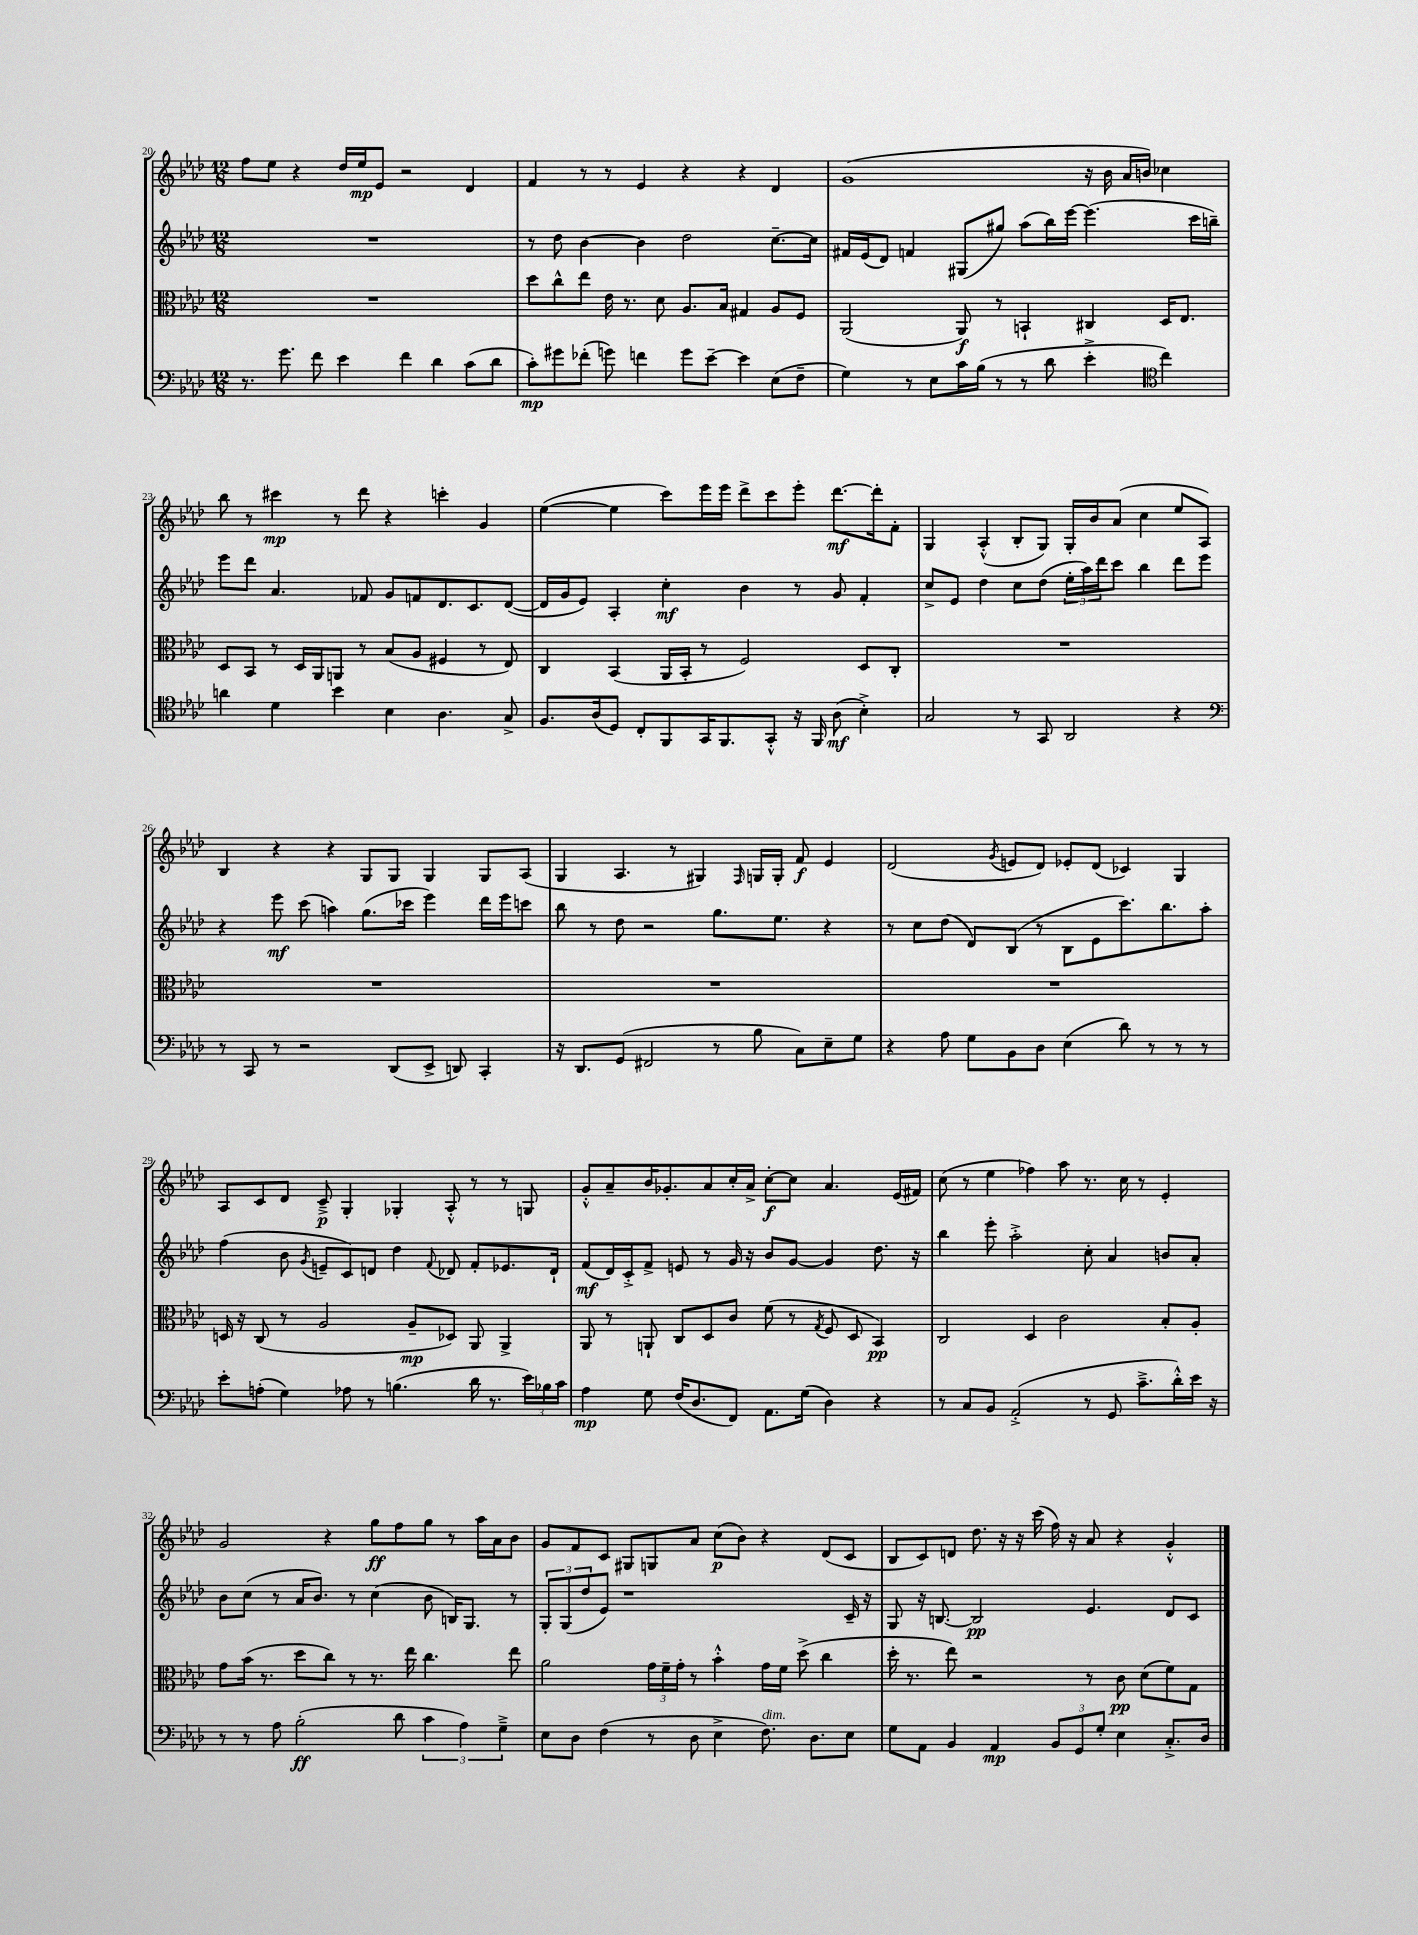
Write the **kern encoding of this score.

**kern	**dynam	**kern	**dynam	**kern	**dynam	**kern	**dynam
*part4	*part4	*part3	*part3	*part2	*part2	*part1	*part1
*staff4	*staff4	*staff3	*staff3	*staff2	*staff2	*staff1	*staff1
*clefF4	*	*clefC3	*	*clefG2	*	*clefG2	*
*k[b-e-a-d-]	*	*k[b-e-a-d-]	*	*k[b-e-a-d-]	*	*k[b-e-a-d-]	*
*M12/8	*	*M12/8	*	*M12/8	*	*M12/8	*
=20	=20	=20	=20	=20	=20	=20	=20
8.r	.	1.r	.	1.r	.	8ff\L	.
.	.	.	.	.	.	8ee-\J	.
8.g\	.	.	.	.	.	.	.
.	.	.	.	.	.	4r	.
8f\	.	.	.	.	.	.	.
4e-\	.	.	.	.	.	16dd-/LL	.
.	.	.	.	.	.	16ee-/J	mp
.	.	.	.	.	.	8e-/J	.
4f\	.	.	.	.	.	2r	.
4d-\	.	.	.	.	.	.	.
(8c\L	.	.	.	.	.	4d-/	.
8d-\J	.	.	.	.	.	.	.
=21	=21	=21	=21	=21	=21	=21	=21
8c'\L)	mp	8dd-\L	.	8r	.	4f/	.
8g#X\	.	8cc^^\	.	8dd-\	.	.	.
(8f-X'\J	.	8ee-\J	.	[4b-\	.	8r	.
8gn\)	.	16e-\	.	.	.	8r	.
.	.	8.r	.	.	.	.	.
4fn\	.	.	.	4b-\]	.	4e-/	.
.	.	8d-\	.	.	.	.	.
8g\L	.	8.A-/L	.	2dd-\	.	4r	.
[8e-~\J	.	.	.	.	.	.	.
.	.	16B-/Jk	.	.	.	.	.
4e-\]	.	4G#X/	.	.	.	4r	.
(8E-\L	.	8A-/L	.	[8.cc~\L	.	4d-/	.
8F~\J	.	8F/J	.	.	.	.	.
.	.	.	.	16cc\Jk]	.	.	.
=22	=22	=22	=22	=22	=22	=22	=22
4G\)	.	(2AA-/	.	16f#X/LL	.	(1g	.
.	.	.	.	(16e-/J	.	.	.
.	.	.	.	8d-/J)	.	.	.
8r	.	.	.	4fn/	.	.	.
8E-\L	.	.	.	.	.	.	.
16c\L	.	8AA-/)	f	(8G#X/L	.	.	.
(16B-\JJ	.	.	.	.	.	.	.
8r	.	8r	.	8gg#X/J)	.	.	.
8r	.	4BBn`/	.	(8aa-\L	.	.	.
8d-\	.	.	.	16bb-\L)	.	.	.
.	.	.	.	[16eee-\JJ	.	.	.
4e-'^\	.	4C#X/	.	(4.eee-\]	.	16r	.
.	.	.	.	.	.	16b-\	.
.	.	.	.	.	.	16a-/LL	.
.	.	.	.	.	.	16bn/JJ)	.
*clefC4	*	*	*	*	*	*	*
4cc\)	.	16D-/KL	.	.	.	4cc-X\	.
.	.	8.E-/J	.	.	.	.	.
.	.	.	.	16ccc\LL	.	.	.
.	.	.	.	16bbn~\JJ)	.	.	.
!!LO:LB:g=z
=23	=23	=23	=23	=23	=23	=23	=23
4an\	.	8D-/L	.	8eee-\L	.	8bb-\	.
.	.	8BB-/J	.	8ddd-\J	.	8r	.
4d-\	.	8r	.	4.a-/	.	4ccc#X\	mp
.	.	16D-/LL	.	.	.	.	.
.	.	16AA-/J	.	.	.	.	.
4b-\	.	8AAn/J	.	.	.	8r	.
.	.	8r	.	8f-X/	.	8ddd-\	.
4B-\	.	(8B-/L	.	8g/L	.	4r	.
.	.	8A-/J	.	8fn/	.	.	.
4.A-\	.	4F#X/	.	8.d-/	.	4cccn'\	.
.	.	.	.	8.c/	.	.	.
.	.	8r	.	.	.	4g/	.
8G^/	.	8E-/)	.	([8d-/J	.	.	.
=24	=24	=24	=24	=24	=24	=24	=24
8.F/L	.	4C/	.	16d-/LL]	.	([4ee-\	.
.	.	.	.	16g/J	.	.	.
.	.	.	.	8e-/J)	.	.	.
(16A-/k	.	.	.	.	.	.	.
8D-/J)	.	(4BB-/	.	4A-'/	.	4ee-\]	.
8C'/L	.	.	.	.	.	.	.
8FF/	.	16AA-/LL	.	4cc'\	mf	8ccc\L)	.
.	.	16BB-'/JJ	.	.	.	.	.
16GG/K	.	8r	.	.	.	16eee-\L	.
8.FF/	.	.	.	.	.	16eee-\JJ	.
.	.	2F/)	.	4b-\	.	8ddd-^\L	.
8GG'^^/J	.	.	.	.	.	8ccc\	.
16r	.	.	.	8r	.	8eee-'\J	.
16FF/	.	.	.	.	.	.	.
(8A-\	mf	.	.	8g/	.	[8.ddd-\L	mf
4B-'^\)	.	8D-/L	.	4f'/	.	.	.
.	.	.	.	.	.	16ddd-'\k]	.
.	.	8C'/J	.	.	.	8f'\J	.
=25	=25	=25	=25	=25	=25	=25	=25
2G/	.	1.r	.	8cc^/L	.	4G/	.
.	.	.	.	8e-/J	.	.	.
.	.	.	.	4dd-\	.	(4A-'^^/	.
8r	.	.	.	8cc\L	.	8B-'/L	.
8GG/	.	.	.	(8dd-\J	.	8G/J)	.
2AA-/	.	.	.	24ee-'\LL	.	16G'/LL	.
.	.	.	.	24aa-\)	.	.	.
.	.	.	.	.	.	16b-/J	.
.	.	.	.	24ddd-\J	.	.	.
.	.	.	.	8ccc\J	.	(8a-/J	.
.	.	.	.	4bb-\	.	4cc\	.
4r	.	.	.	8ddd-\L	.	8ee-/L	.
.	.	.	.	8eee-\J	.	8A-/J)	.
!!LO:LB:g=z
=26	=26	=26	=26	=26	=26	=26	=26
*clefF4	*	*	*	*	*	*	*
8r	.	1.r	.	4r	.	4B-/	.
8CC/	.	.	.	.	.	.	.
8r	.	.	.	8eee-\	mf	4r	.
2r	.	.	.	(8ccc\	.	.	.
.	.	.	.	4aan\)	.	4r	.
.	.	.	.	(8.gg\L	.	8G/L	.
(8DD-/L	.	.	.	.	.	8G/J	.
.	.	.	.	16ccc-X\Jk	.	.	.
8EE-^/J	.	.	.	4eee-\)	.	4G/	.
8DDn/)	.	.	.	.	.	.	.
4CC'/	.	.	.	16ddd-\LL	.	8G/L	.
.	.	.	.	16eee-\J	.	.	.
.	.	.	.	8cccn\J	.	(8A-/J	.
=27	=27	=27	=27	=27	=27	=27	=27
16r	.	1.r	.	8bb-\	.	4G/	.
8.DD-/L	.	.	.	.	.	.	.
.	.	.	.	8r	.	.	.
(8GG/J	.	.	.	8dd-\	.	4.A-/	.
2FF#X/	.	.	.	2r	.	.	.
.	.	.	.	.	.	8r	.
.	.	.	.	.	.	4G#X/)	.
8r	.	.	.	8.gg\L	.	.	.
.	.	.	.	.	.	16qqF/	.
8B-\	.	.	.	.	.	16Gn/LL	.
.	.	.	.	8.ee-\J	.	16G'/JJ	.
8C\L)	.	.	.	.	.	8f/	f
8E-~\	.	.	.	4r	.	4e-/	.
8G\J	.	.	.	.	.	.	.
=28	=28	=28	=28	=28	=28	=28	=28
4r	.	1.r	.	8r	.	(2d-/	.
.	.	.	.	8cc\L	.	.	.
8A-\	.	.	.	(8dd-\J	.	.	.
8G\L	.	.	.	8d-/L)	.	.	.
.	.	.	.	.	.	8qg/	.
8BB-\	.	.	.	(8B-/J	.	8en/L	.
8D-\J	.	.	.	8r	.	8d-/J)	.
(4E-\	.	.	.	8B-\L	.	8e-X'/L	.
.	.	.	.	8e-\	.	(8d-/J	.
8d-\)	.	.	.	8.ccc\)	.	4c-X/)	.
8r	.	.	.	.	.	.	.
.	.	.	.	8.bb-\	.	.	.
8r	.	.	.	.	.	4G/	.
8r	.	.	.	8aa-'\J	.	.	.
!!LO:LB:g=z
=29	=29	=29	=29	=29	=29	=29	=29
8e-'\L	.	16Dn/	.	(4ff\	.	8A-/L	.
.	.	16r	.	.	.	.	.
(8An'\J	.	(8C/	.	.	.	8c/	.
4G\)	.	8r	.	8b-\	.	8d-/J	.
.	.	.	.	8qg/	.	.	.
.	.	2A-/	.	8en~/L	.	8c~^/	p
8A-X\	.	.	.	8c/)	.	4G'/	.
8r	.	.	.	8dn/J	.	.	.
(4.Bn\	.	.	.	4dd-\	.	4G-X'/	.
.	.	8A-~/L	mp	.	.	.	.
.	.	.	.	8qqf/	.	.	.
.	.	8D-X/J)	.	8d-X/	.	8A-'^^/	.
16d-\	.	8AA-/	.	8f'/L	.	8r	.
8.r	.	.	.	.	.	.	.
.	.	4AA-^/	.	8.e-X/	.	8r	.
24e-\LL)	.	.	.	.	.	8Gn/	.
24B-X\	.	.	.	.	.	.	.
.	.	.	.	16d-`/Jk	.	.	.
24c\JJ	.	.	.	.	.	.	.
=30	=30	=30	=30	=30	=30	=30	=30
4A-\	mp	8AA-/	.	(8f/L	mf	8g'^^/L	.
.	.	8r	.	16d-/L)	.	8a-~/	.
.	.	.	.	16c'^/J	.	.	.
8G\	.	8AAn`/	.	8f^/J	.	16b-/K	.
.	.	.	.	.	.	8.g-X'/	.
(16F/KL	.	8C/L	.	8en/	.	.	.
8.D-/	.	.	.	.	.	.	.
.	.	8D-/	.	8r	.	8a-/	.
8FF/J)	.	8c/J	.	16g/	.	16cc'/L	.
.	.	.	.	16r	.	16a-^/JJ	.
8.AA-\L	.	(8f\	.	8b-/L	.	[8cc'\L	f
.	.	8r	.	[8g/J	.	8cc\J]	.
(16G\Jk	.	.	.	.	.	.	.
.	.	8qG/	.	.	.	.	.
4D-\)	.	8F/	.	4g/]	.	4.a-/	.
.	.	8D-/	.	.	.	.	.
4r	.	4BB-/)	pp	8.dd-\	.	.	.
.	.	.	.	.	.	(16e-/LL	.
.	.	.	.	16r	.	16f#X/JJ)	.
=31	=31	=31	=31	=31	=31	=31	=31
8r	.	2C/	.	4bb-\	.	(8cc\	.
8C/L	.	.	.	.	.	8r	.
8BB-/J	.	.	.	8eee-'\	.	4ee-\	.
(2AA-'^/	.	.	.	2aa-'^\	.	.	.
.	.	4D-/	.	.	.	4ff-X\)	.
.	.	2c\	.	.	.	8aa-\	.
8r	.	.	.	8cc'\	.	8.r	.
8GG/	.	.	.	4a-/	.	.	.
.	.	.	.	.	.	16cc\	.
8.c~^\L	.	.	.	.	.	8r	.
.	.	8B-'/L	.	8bn/L	.	4e-'/	.
16d-'^^\L)	.	.	.	.	.	.	.
16e-\JJ	.	8A-'/J	.	8a-'/J	.	.	.
16r	.	.	.	.	.	.	.
!!LO:LB:g=z
=32	=32	=32	=32	=32	=32	=32	=32
8r	.	8g\L	.	8b-\L	.	2g/	.
8r	.	(16b-\Jk	.	(8cc\J	.	.	.
.	.	8.r	.	.	.	.	.
8A-\	.	.	.	8r	.	.	.
(2B-'\	ff	8dd-\L	.	16a-/KL	.	.	.
.	.	.	.	8.b-/J)	.	.	.
.	.	8cc\J)	.	.	.	4r	.
.	.	8r	.	8r	.	.	.
.	.	8.r	.	(4cc\	.	8gg\L	ff
8d-\	.	.	.	.	.	8ff\	.
.	.	16ee-\	.	.	.	.	.
6c\	.	4.cc\	.	8b-\	.	8gg\J	.
.	.	.	.	16Bn/KL)	.	8r	.
6A-\)	.	.	.	.	.	.	.
.	.	.	.	8.G/J	.	.	.
.	.	.	.	.	.	16aa-\LL	.
.	.	.	.	.	.	16a-\J	.
6G~^\	.	.	.	.	.	.	.
.	.	8ee-\	.	8r	.	8b-\J	.
=33	=33	=33	=33	=33	=33	=33	=33
8E-\L	.	2a-\	.	12G'/L	.	8g/L	.
.	.	.	.	(12G/	.	.	.
8D-\J	.	.	.	.	.	8f/	.
.	.	.	.	12dd-/	.	.	.
(4F\	.	.	.	8e-/J)	.	8c/J	.
.	.	.	.	1r	.	8G#X/L	.
8r	.	24g\LL	.	.	.	8Gn/	.
.	.	24f~\	.	.	.	.	.
.	.	24g'\JJ	.	.	.	.	.
8D-\	.	8r	.	.	.	8a-/J	.
4E-^\	.	4b-'^^\	.	.	.	(8cc\L	p
.	.	.	.	.	.	8b-\J)	.
!LO:TX:a:i:t=dim.	!	!	!	!	!	!	!
8.F\)	.	16g\LL	.	.	.	4r	.
.	.	16f\JJ	.	.	.	.	.
.	.	(8dd-^\	.	.	.	.	.
8.D-\L	.	.	.	.	.	.	.
.	.	4cc\	.	.	.	(8d-/L	.
8E-\J	.	.	.	16c~/	.	8c/J	.
.	.	.	.	16r	.	.	.
=34	=34	=34	=34	=34	=34	=34	=34
8G\L	.	16dd-'\	.	8G/	.	8B-/L	.
.	.	8.r	.	.	.	.	.
8AA-\J	.	.	.	16r	.	8c/)	.
.	.	.	.	[8.Bn/	.	.	.
4BB-/	.	8ee-\)	.	.	.	8dn/J	.
.	.	2r	.	2B/]	pp	8.dd-\	.
4AA-/	mp	.	.	.	.	.	.
.	.	.	.	.	.	16r	.
.	.	.	.	.	.	16r	.
.	.	.	.	.	.	(16ccc\	.
12BB-/L	.	.	.	.	.	16ff\)	.
.	.	.	.	.	.	16r	.
12GG/	.	.	.	.	.	.	.
.	.	8r	.	4.e-/	.	8a-/	.
12G'/J	.	.	.	.	.	.	.
4E-\	.	8c\	pp	.	.	4r	.
.	.	(8d-\L	.	.	.	.	.
8.C'^/L	.	8f\)	.	8d-/L	.	4g'^^/	.
.	.	8G\J	.	8c/J	.	.	.
16D-/Jk	.	.	.	.	.	.	.
==	==	==	==	==	==	==	==
*-	*-	*-	*-	*-	*-	*-	*-
